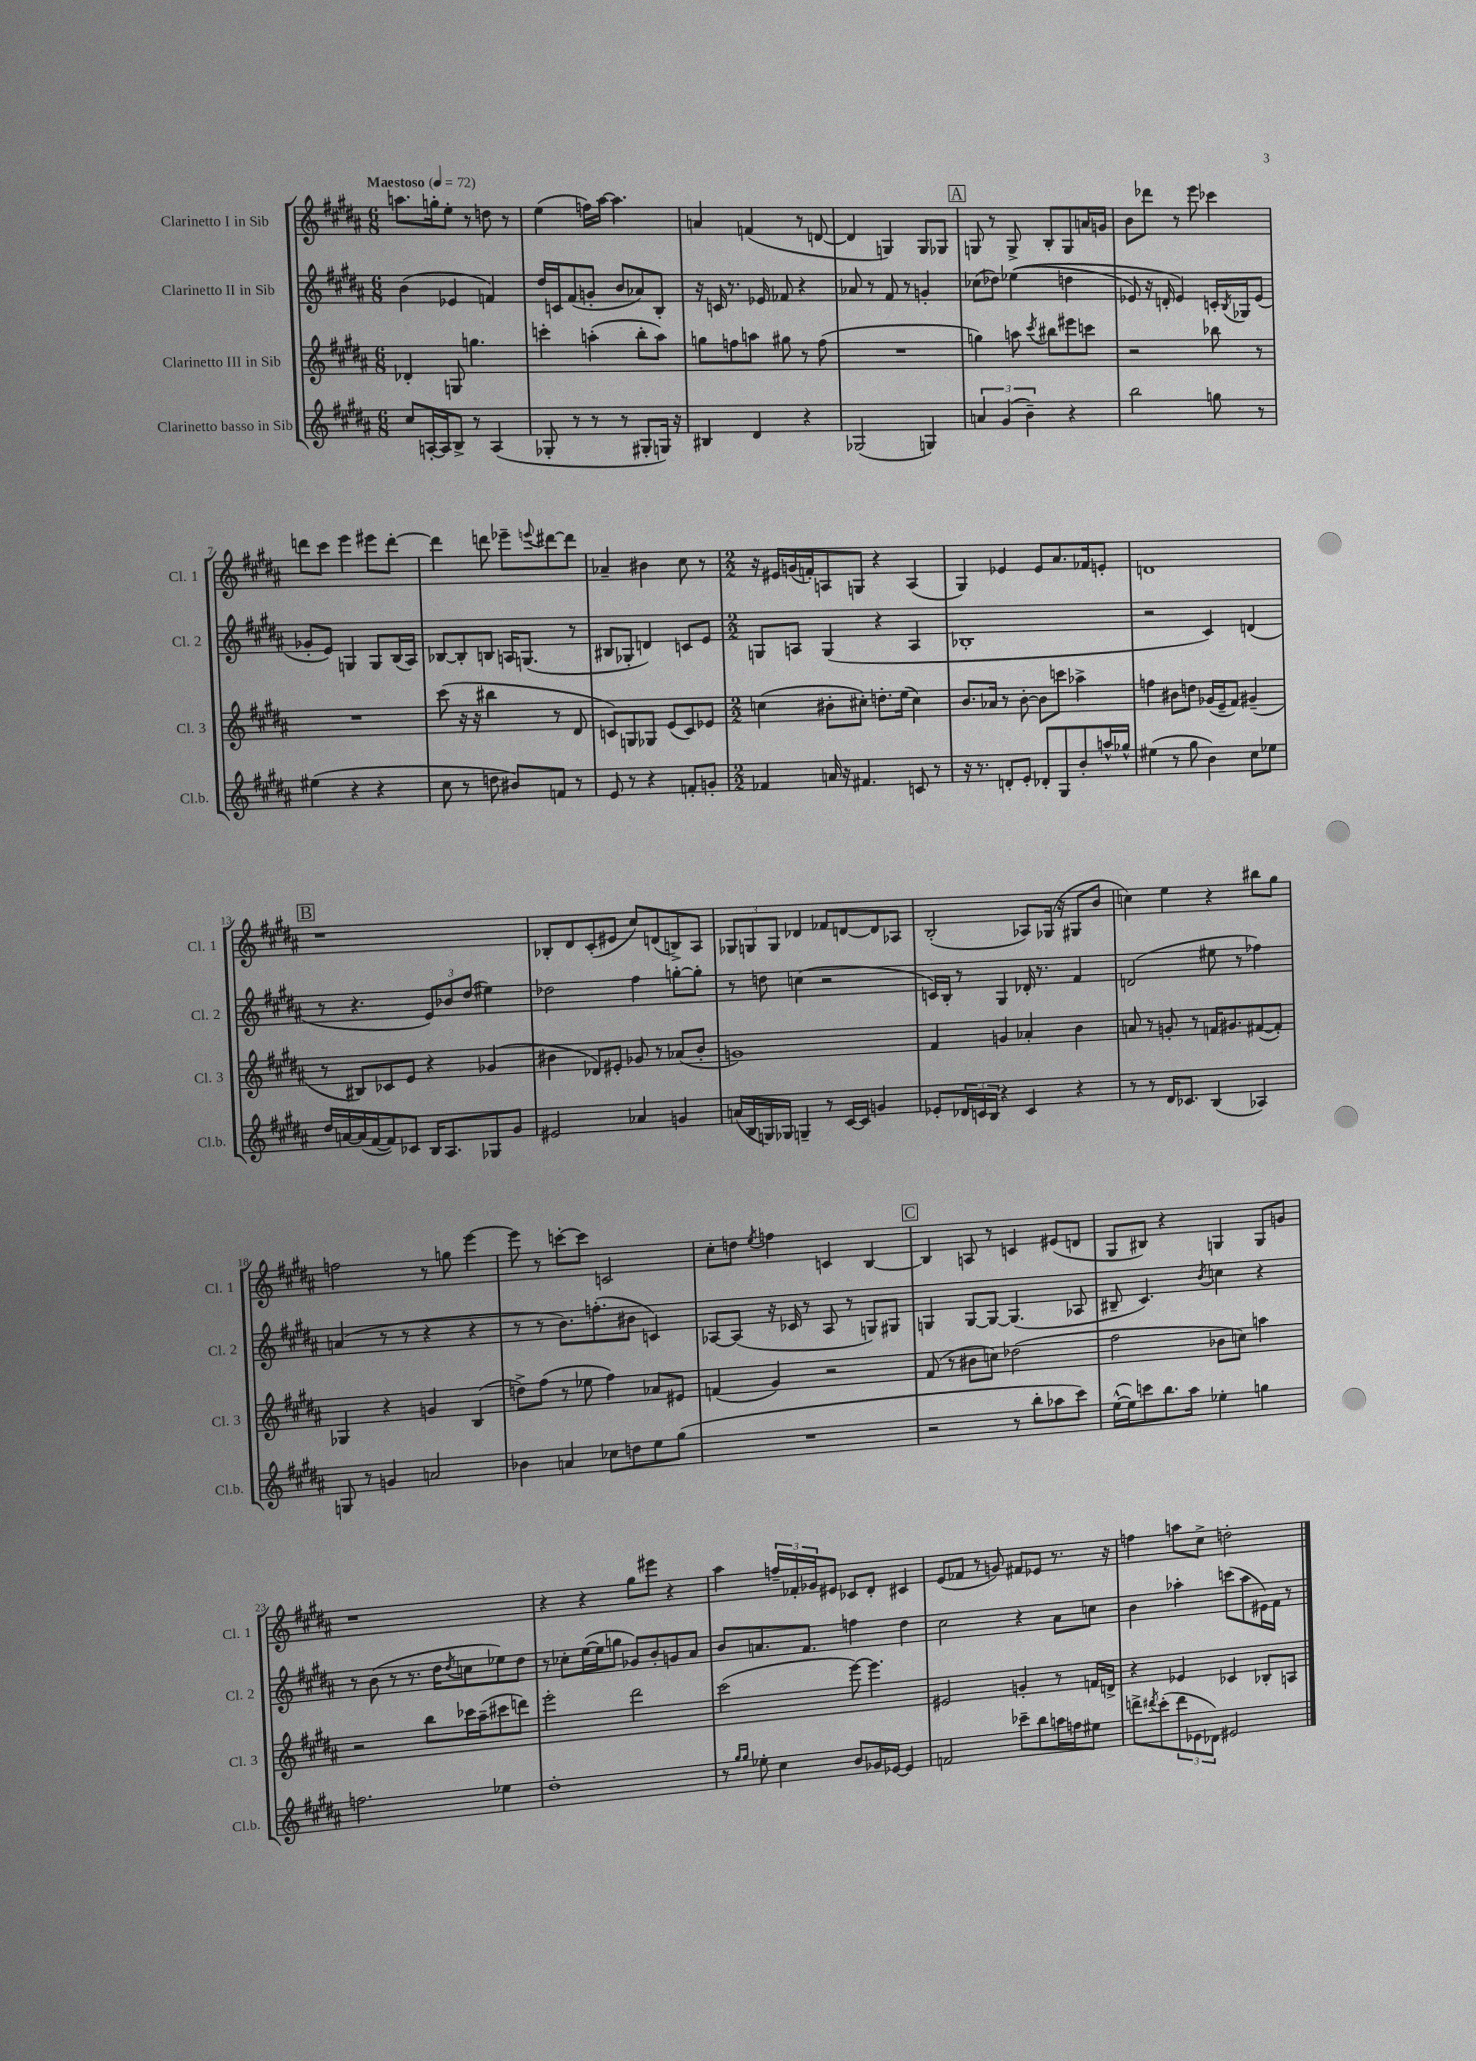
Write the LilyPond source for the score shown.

<<
\new StaffGroup <<
\new Staff = "s0" \with { instrumentName = "Clarinetto I in Sib" shortInstrumentName = "Cl. 1" } {
    \clef treble \key b \major \numericTimeSignature \time 6/8 \tempo "Maestoso" 4 = 72
    a''8. g''16-. e''8-. r8 d''8 r8 |
    e''4( f''16) ais''16~ ais''4. |
    a'4 f'4( r8 d'8~ |
    d'4 g4) g8 ges8 |
    \mark \markup { \box "A" } g8 r8 g8-> b8-. g8 a'16 g'16 |
    b'8 des'''8 r8 e'''8 ces'''4 |
    d'''8 cis'''8 e'''4 eis'''8 d'''8~-. |
    d'''4 d'''8 ees'''8-- \appoggiatura { e'''8 } dis'''8~ dis'''8 |
    aes'4-- bis'4 cis''8 r8 |
    \numericTimeSignature \time 2/2 r16 eis'16 g'16( f'16-.) a8 g8 r4 a4( |
    gis4) ees'4 ees'8 ais'8. fes'16 e'8-. |
    d'1 |
    \mark \markup { \box "B" } r1 |
    bes8-. dis'8 cis'8-.( eis'8 cis''8) d'8( b8->) ais8 |
    \tuplet 3/2 { ges8 g8 g8 } des'4 fes'8 d'8~ d'8 aes8 |
    b2-.( aes8) ges16( r16 gis8 b'8 |
    c''4) e''4 r4 bis''8 gis''8 |
    f''2 r8 g''8 e'''4~ |
    e'''8 r8 c'''8~-. c'''8 c'2 |
    cis''8-. d''8 \acciaccatura { e''8 } f''4 c'4 b4~ |
    \mark \markup { \box "C" } b4 a8 r8 c'4 eis'8( d'8 |
    gis8 bis8) r4 g4 g8 g'8 |
    r1 |
    r4 r4 gis''8 eis'''8 r4 |
    ais''4 \tuplet 3/2 { f''16-- fes'16-. ges'16 } eis'8 ces'8 dis'8-. cis'4 |
    e'8( fes'8 r8 g'8) fis'8 ees'8 r8. r16 |
    f''4 a''8 cis''8-> d''2-. \bar "|." |
}
\new Staff = "s1" \with { instrumentName = "Clarinetto II in Sib" shortInstrumentName = "Cl. 2" } {
    \clef treble \key b \major \numericTimeSignature \time 6/8
    b'4( ees'4 f'4) |
    dis''16 c'16 fis'8( g'8-. b'8 aes'8) b8-. |
    r16 c'16 r8. ees'16 fes'8 r4 |
    aes'8 r8 fis'8 r8 g'4-. |
    \mark \markup { \box "A" } ces''8( des''8) ees''4(\( d''4 |
    ees'8) r16 d'16-. ees'4\) c'16-. \acciaccatura { b8 } ges16 ees'8( |
    ges'8-. e'8) g4 g8 b16( ais16) |
    bes8~ bes8-. b8 a16 g8.( r8 |
    bis8 ges8-. d'4) c'8 e'8 |
    \numericTimeSignature \time 2/2 g8 a8 g4( r4 a4 |
    bes1-. |
    r2 cis'4) d'4( |
    \mark \markup { \box "B" } r8 r4. \tuplet 3/2 { e'8) bes'8 dis''8( } eis''4) |
    des''2 fis''4 g''8~-. g''8-. |
    r8 d''8 c''4( r2 |
    c'16) b16-. r8 gis4 des'16-. r8. fis'4 |
    d'2( eis''8 r8 fes''4) |
    a'4( r8 r8 r4 r4 |
    r8 r8 b'8.) f''8.-.( bis'8 c'4) |
    aes8~ aes8( r16 ces'16 r8 aes8 r8 g8) gis8 |
    \mark \markup { \box "C" } g4 g8~ g8~ g4.( aes8 |
    bis8-- cis'4.) \acciaccatura { b'8 } c''4 r4 |
    r8 b'8( r8 r8. dis''16 \acciaccatura { dis''8 } c''8 ees''8) dis''8 |
    r8 ces''8-. e''16~( e''16 g''8 ges'8) b'8-. g'8 ais'8 |
    b'8 a'8. fis'8. f''4 dis''4 |
    cis''2 r4 ais'8 c''8 |
    b'4 aes''4-. c'''8( aes''8 eis'16) fis'16 r8 \bar "|." |
}
\new Staff = "s2" \with { instrumentName = "Clarinetto III in Sib" shortInstrumentName = "Cl. 3" } {
    \clef treble \key b \major \numericTimeSignature \time 6/8
    des'4-. g8 g''4. |
    c'''4-. a''4-.( b''8-. a''8) |
    g''8 f''8 a''8 gis''8 r8 f''8( |
    R2. |
    \mark \markup { \box "A" } g''4) a''8 \acciaccatura { cis'''8 } bis''8 eis'''8 c'''8 |
    r2 bes''8 r8 |
    R2. |
    cis'''8( r16 r16 bis''4 r8 dis'8 |
    c'8) g8 ges8 e'8( c'8) ees'8 |
    \numericTimeSignature \time 2/2 c''4( bis'8-. cis''8-.) d''8.-. e''16( cis''4) |
    b'8. aes'16 r8 b'8~-. b'8 c'''8 aes''4-> |
    f''4 bis'8 d''8 ges'16( e'16-- fis'8) gis'4--( |
    \mark \markup { \box "B" } r8 bis8) ces'8 e'8 r4 ges'4( |
    bis'4 des'8) eis'8-. ges'8 r8 aes'8( bis'8-. |
    g'1) |
    fis'4 g'4 aes'4-. b'4 |
    a'8 r8 g'8-. r8 f'16 gis'8. fis'8~( fis'8-.) |
    ges4 r4 g'4 b4( |
    d''8->) fis''8( r8 ees''8 fis''4) aes'8 eis'8 |
    f'4( gis'4) r2 |
    \mark \markup { \box "C" } fis'8( r8 bis'8 c''8) des''2( |
    fis''2 bes'8 c''8) a''4 |
    r2 b''8 ces'''16 ais''16--( cis'''8 d'''8) |
    e'''2-. dis'''2 |
    cis'''2( e'''8~) e'''4. |
    eis'2 g'4-. r8 f'16 d'16-> |
    r4 ees'4 ces'4 bes8-. a8 \bar "|." |
}
\new Staff = "s3" \with { instrumentName = "Clarinetto basso in Sib" shortInstrumentName = "Cl.b." } {
    \clef treble \key b \major \numericTimeSignature \time 6/8
    cis''8 a16~-. a16 b8-> r8 a4( |
    ges8-. r8 r8 r8 gis8-. g16) r16 |
    bis4 dis'4 r4 |
    ges2( g4) |
    \mark \markup { \box "A" } \tuplet 3/2 { a'4 gis'4( b'4--) } r4 |
    b''2 g''8 r8 |
    eis''4( r4 r4 |
    cis''8 r8 d''8 bis'8) f'8 r8 |
    e'8 r8 r4 f'8-. g'8-. |
    \numericTimeSignature \time 2/2 fes'4 a'16 r16 fis'4. c'8 r8 |
    r16 r8. d'8-. e'8-. des'8-. gis8 b'8-. a''16-^ ges''16-^ |
    eis''4( r8 gis''8 b'4) cis''8 ees''8 |
    \mark \markup { \box "B" } dis''16 a'16~ a'16( fis'16~ fis'8) ces'8 b16 ais8. ges8 gis'8 |
    eis'2 aes'4 g'4 |
    a'16( b16 g16) ges16 g4-- r8 cis'16~ cis'16 g'4 |
    ees'8-. \tuplet 3/2 { des'16 c'16 b16 } r4 c'4 r4 |
    r8 r8 dis'16 ces'8. b4( aes4) |
    g8 r8 g'4 a'2 |
    bes'4 a'4 ces''8 d''8 e''8 gis''8( |
    R1 |
    \mark \markup { \box "C" } r2 r8 b''8-. aes''8 cis'''8) |
    e''16~-^( e''16) c'''8 b''8. ais''16 ees''4-. g''4 |
    f''2. ees''4 |
    dis''1-. |
    r8 \grace { gis''16 gis''16 } ees''8-. cis''4 b'8 ges'16 ees'16~ ees'4 |
    f'2 ces'''8-- b''8 a''16 f''16 eis''8 |
    d'''8-> \acciaccatura { dis'''8 } cis'''8-.( \tuplet 3/2 { dis'''8 ees'8 des'8) } eis'2 \bar "|." |
}
>>
>>
